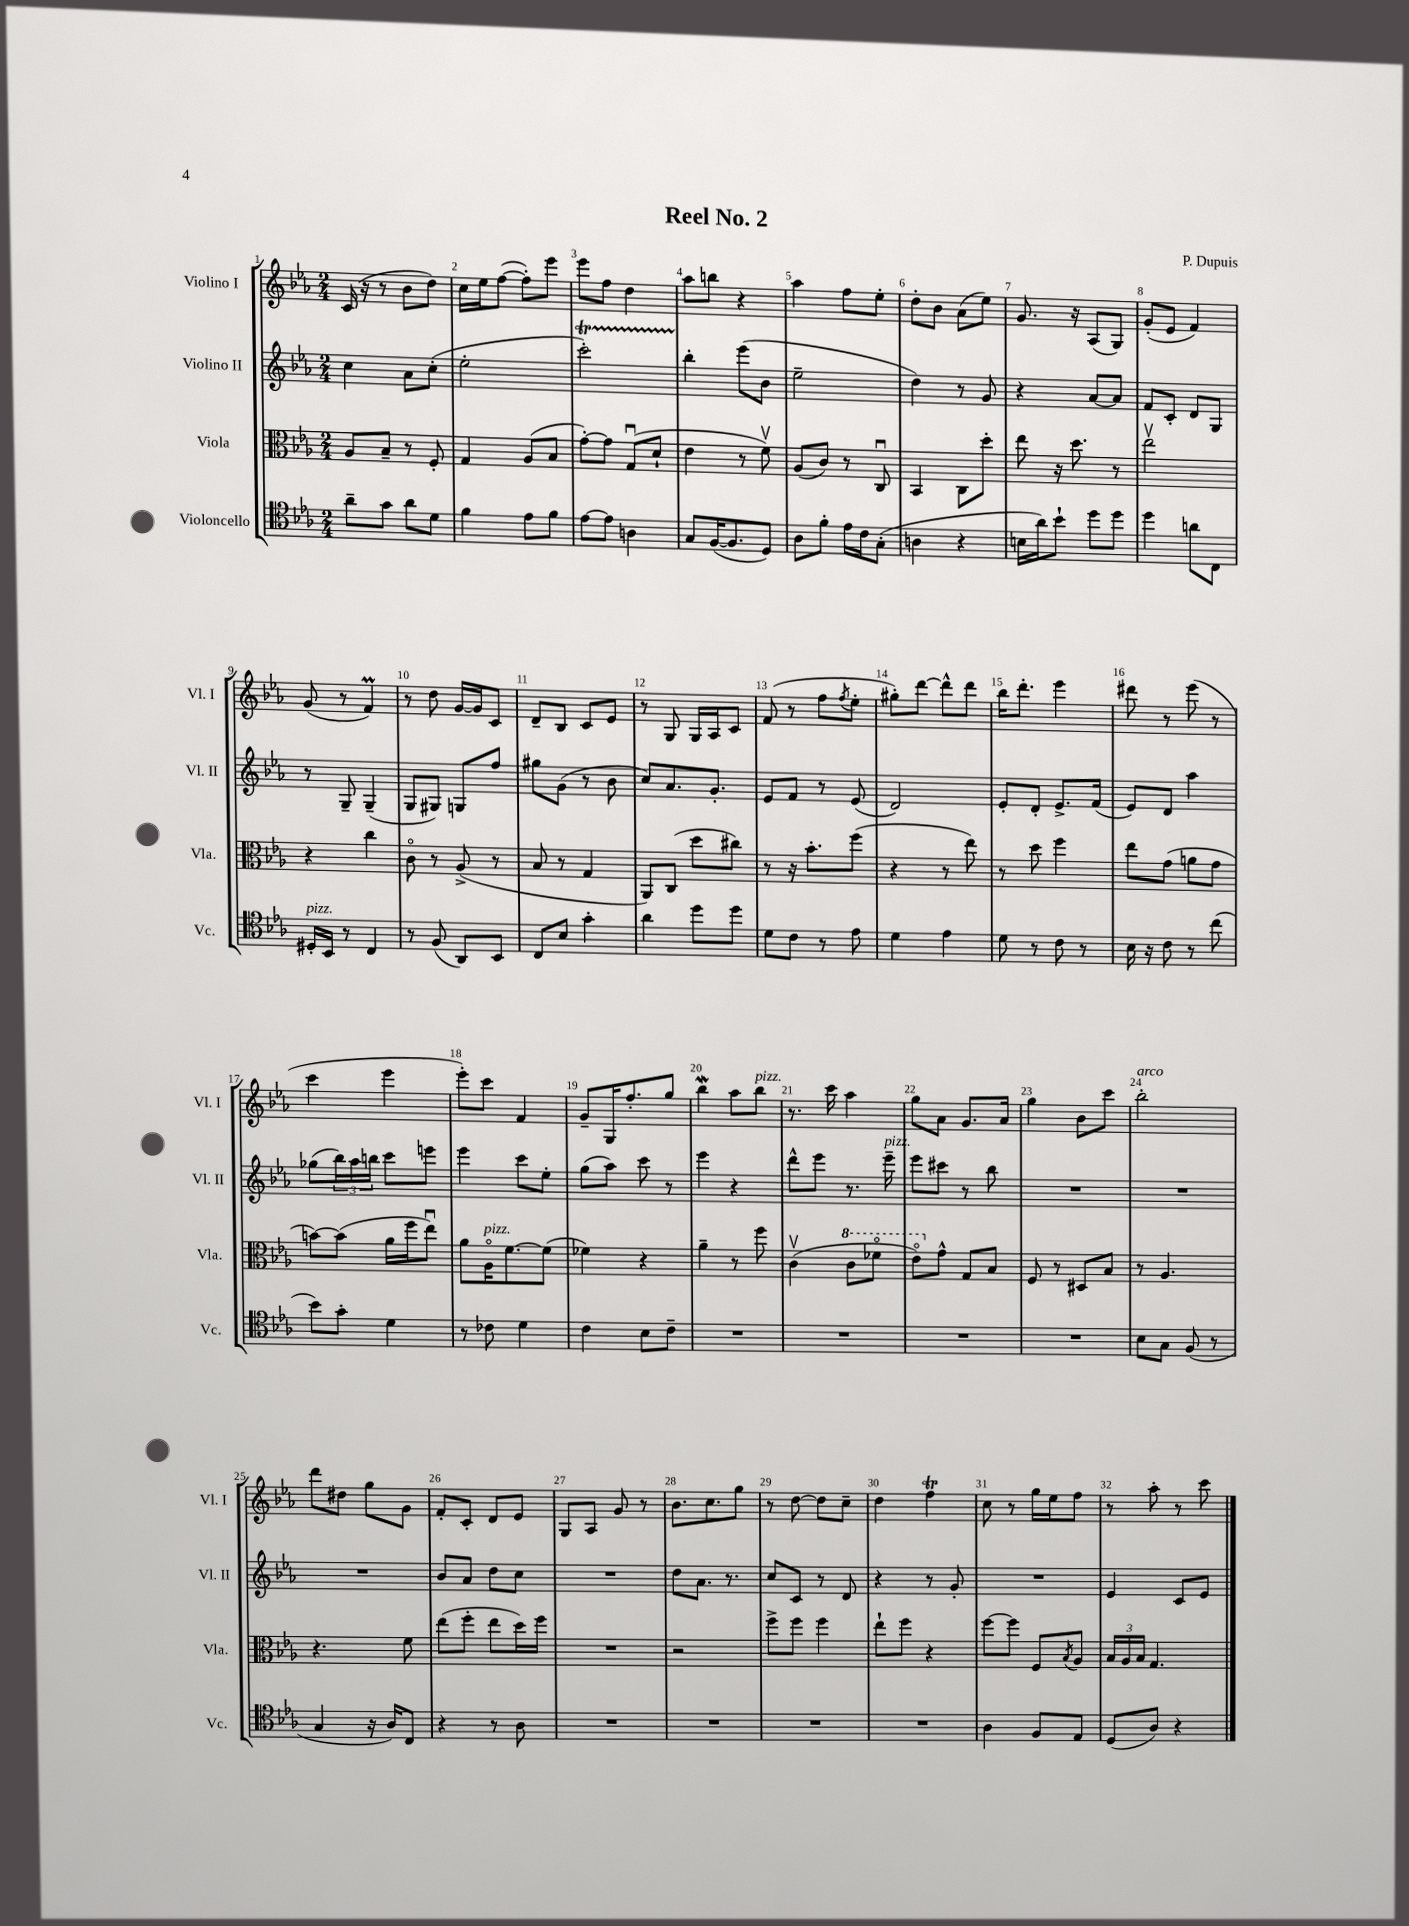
\header { title = "Reel No. 2" composer = "P. Dupuis" }
<<
\new StaffGroup <<
\new Staff = "s0" \with { instrumentName = "Violino I" shortInstrumentName = "Vl. I" } {
    \clef treble \key ees \major \numericTimeSignature \time 2/4
    c'16( r16 r8 bes'8 d''8) |
    c''16 ees''16 f''8~( f''8-.) ees'''8 |
    ees'''8 f''8 d''4 |
    aes''8 b''8 r4 |
    aes''4 f''8 ees''8-. |
    d''8-. bes'8 aes'8( ees''8) |
    g'8. r16 aes8( g8) |
    g'8-.( ees'8 f'4) |
    g'8( r8 f'4\prall) |
    r8 d''8 g'16~ g'16 c'8 |
    d'8-- bes8 c'8 ees'8 |
    r8 g8 g16 aes16 c'8 |
    f'8( r8 f''8 \acciaccatura { f''8 } ees''8-. |
    gis''8-.) d'''8~ d'''8-^ d'''8 |
    bes''16 d'''8.-. ees'''4 |
    dis'''8 r8 ees'''8( r8 |
    c'''4 ees'''4 |
    ees'''8-.) c'''8 f'4 |
    g'8-- g16 f''8.-. g''8 |
    bes''4\mordent aes''8 bes''8^\markup { \italic "pizz." } |
    r8. c'''16 aes''4 |
    g''8 aes'8 g'8. aes'16 |
    g''4 bes'8 c'''8 |
    bes''2-.^\markup { \italic "arco" } |
    d'''8 dis''8 g''8 g'8 |
    f'8-. c'8-. d'8 ees'8 |
    g8 aes8 g'8 r8 |
    bes'8. c''8. g''8 |
    r8 d''8~ d''8 c''8-- |
    d''4 f''4\trill |
    c''8 r8 g''16 ees''16 f''8 |
    r8 aes''8-. r8 c'''8 \bar "|." |
}
\new Staff = "s1" \with { instrumentName = "Violino II" shortInstrumentName = "Vl. II" } {
    \clef treble \key ees \major \numericTimeSignature \time 2/4
    c''4 aes'8 c''8-.( |
    ees''2-. |
    c'''2-.\startTrillSpan) |
    bes''4-.\stopTrillSpan ees'''8( bes'8 |
    ees''2-- |
    d''4) r8 g'8 |
    r4 aes'8~ aes'8 |
    f'8 c'8-. d'8 g8 |
    r8 g8-- g4--( |
    g8 gis8) g8 f''8 |
    gis''8 g'8( r8 bes'8 |
    c''8) aes'8. g'8.-. |
    ees'8 f'8 r8 ees'8( |
    d'2) |
    ees'8-. d'8-. ees'8.-> f'16( |
    ees'8) d'8 aes''4 |
    ges''8( \tuplet 3/2 { bes''16) aes''16 b''16 } c'''8 e'''8 |
    ees'''4 c'''8 ees''8-. |
    g''8( aes''8) c'''8 r8 |
    ees'''4 r4 |
    d'''8-^ ees'''8 r8. ees'''16--^\markup { \italic "pizz." } |
    ees'''8 cis'''8 r8 bes''8 |
    R2 |
    R2 |
    R2 |
    bes'8 aes'8 d''8 c''8 |
    R2 |
    d''8 aes'8. r8. |
    c''8 c'8 r8 d'8 |
    r4 r8 g'8-. |
    R2 |
    ees'4 c'8 ees'8 \bar "|." |
}
\new Staff = "s2" \with { instrumentName = "Viola" shortInstrumentName = "Vla." } {
    \clef alto \key ees \major \numericTimeSignature \time 2/4
    aes8 bes8-- r8 f8-. |
    g4 aes8( bes8 |
    g'8~-.) g'8 g8\downbow( d'8-! |
    ees'4 r8 f'8\upbow) |
    aes8( c'8) r8 c8\downbow |
    bes,4 c8 d''8-. |
    ees''8 r16 d''8. r8 |
    ees''2\upbow |
    r4 c''4 |
    c'8\flageolet r8 aes8->( r8 |
    bes8 r8 g4 |
    aes,8) c8( d''8 cis''8) |
    r8 r16 bes'8.-. f''8( |
    r4 r8 ees''8) |
    r8 d''8 f''4 |
    ees''8 g'8( a'8 g'8 |
    b'8~) b'8( aes'16 f''16 ees''8\downbow) |
    aes'8 aes16\flageolet^\markup { \italic "pizz." } f'8.~ f'8( |
    fes'4) r4 |
    aes'4-- r8 f''8 |
    c'4\upbow( \ottava #1 c''8 fes''8\flageolet |
    ees''8\flageolet) \ottava #0 g'8-^ g8 bes8 |
    f8 r8 dis8 bes8 |
    r8 aes4. |
    r4. f'8 |
    ees''8( f''8-. ees''8 d''16) f''16 |
    R2 |
    r2 |
    f''8-> f''8 f''4 |
    ees''8-! f''8 r4 |
    f''8~ f''8 f8 \acciaccatura { bes8 } aes8 |
    \tuplet 3/2 { bes16 aes16 bes16 } g4. \bar "|." |
}
\new Staff = "s3" \with { instrumentName = "Violoncello" shortInstrumentName = "Vc." } {
    \clef tenor \key ees \major \numericTimeSignature \time 2/4
    aes'8-- g'8 aes'8 d'8 |
    f'4 ees'8 f'8 |
    ees'8~ ees'8 a4 |
    g8 f16~( f8. d8) |
    aes8 f'8-. ees'16 c'16 g8-.( |
    a4 r4 |
    b16 aes'16) bes'8-! d''8 d''8 |
    d''4 a'8 c8 |
    dis16-.^\markup { \italic "pizz." } bes,16 r8 c4 |
    r8 f8( aes,8) bes,8 |
    c8 bes8 g'4-. |
    aes'4 d''8 d''8 |
    d'8 c'8 r8 ees'8 |
    d'4 ees'4 |
    d'8 r8 c'8 r8 |
    bes16 r16 c'8 r8 c''8( |
    bes'8) g'8-. d'4 |
    r8 ces'8 d'4 |
    c'4 bes8 c'8-- |
    R2 |
    R2 |
    R2 |
    R2 |
    bes8 g8 f8( r8 |
    g4 r16 aes16) c8 |
    r4 r8 aes8 |
    R2 |
    R2 |
    R2 |
    R2 |
    aes4 f8 ees8 |
    d8( aes8) r4 \bar "|." |
}
>>
>>
\layout { \context { \Score \override BarNumber.break-visibility = ##(#f #t #t) barNumberVisibility = #all-bar-numbers-visible } }
